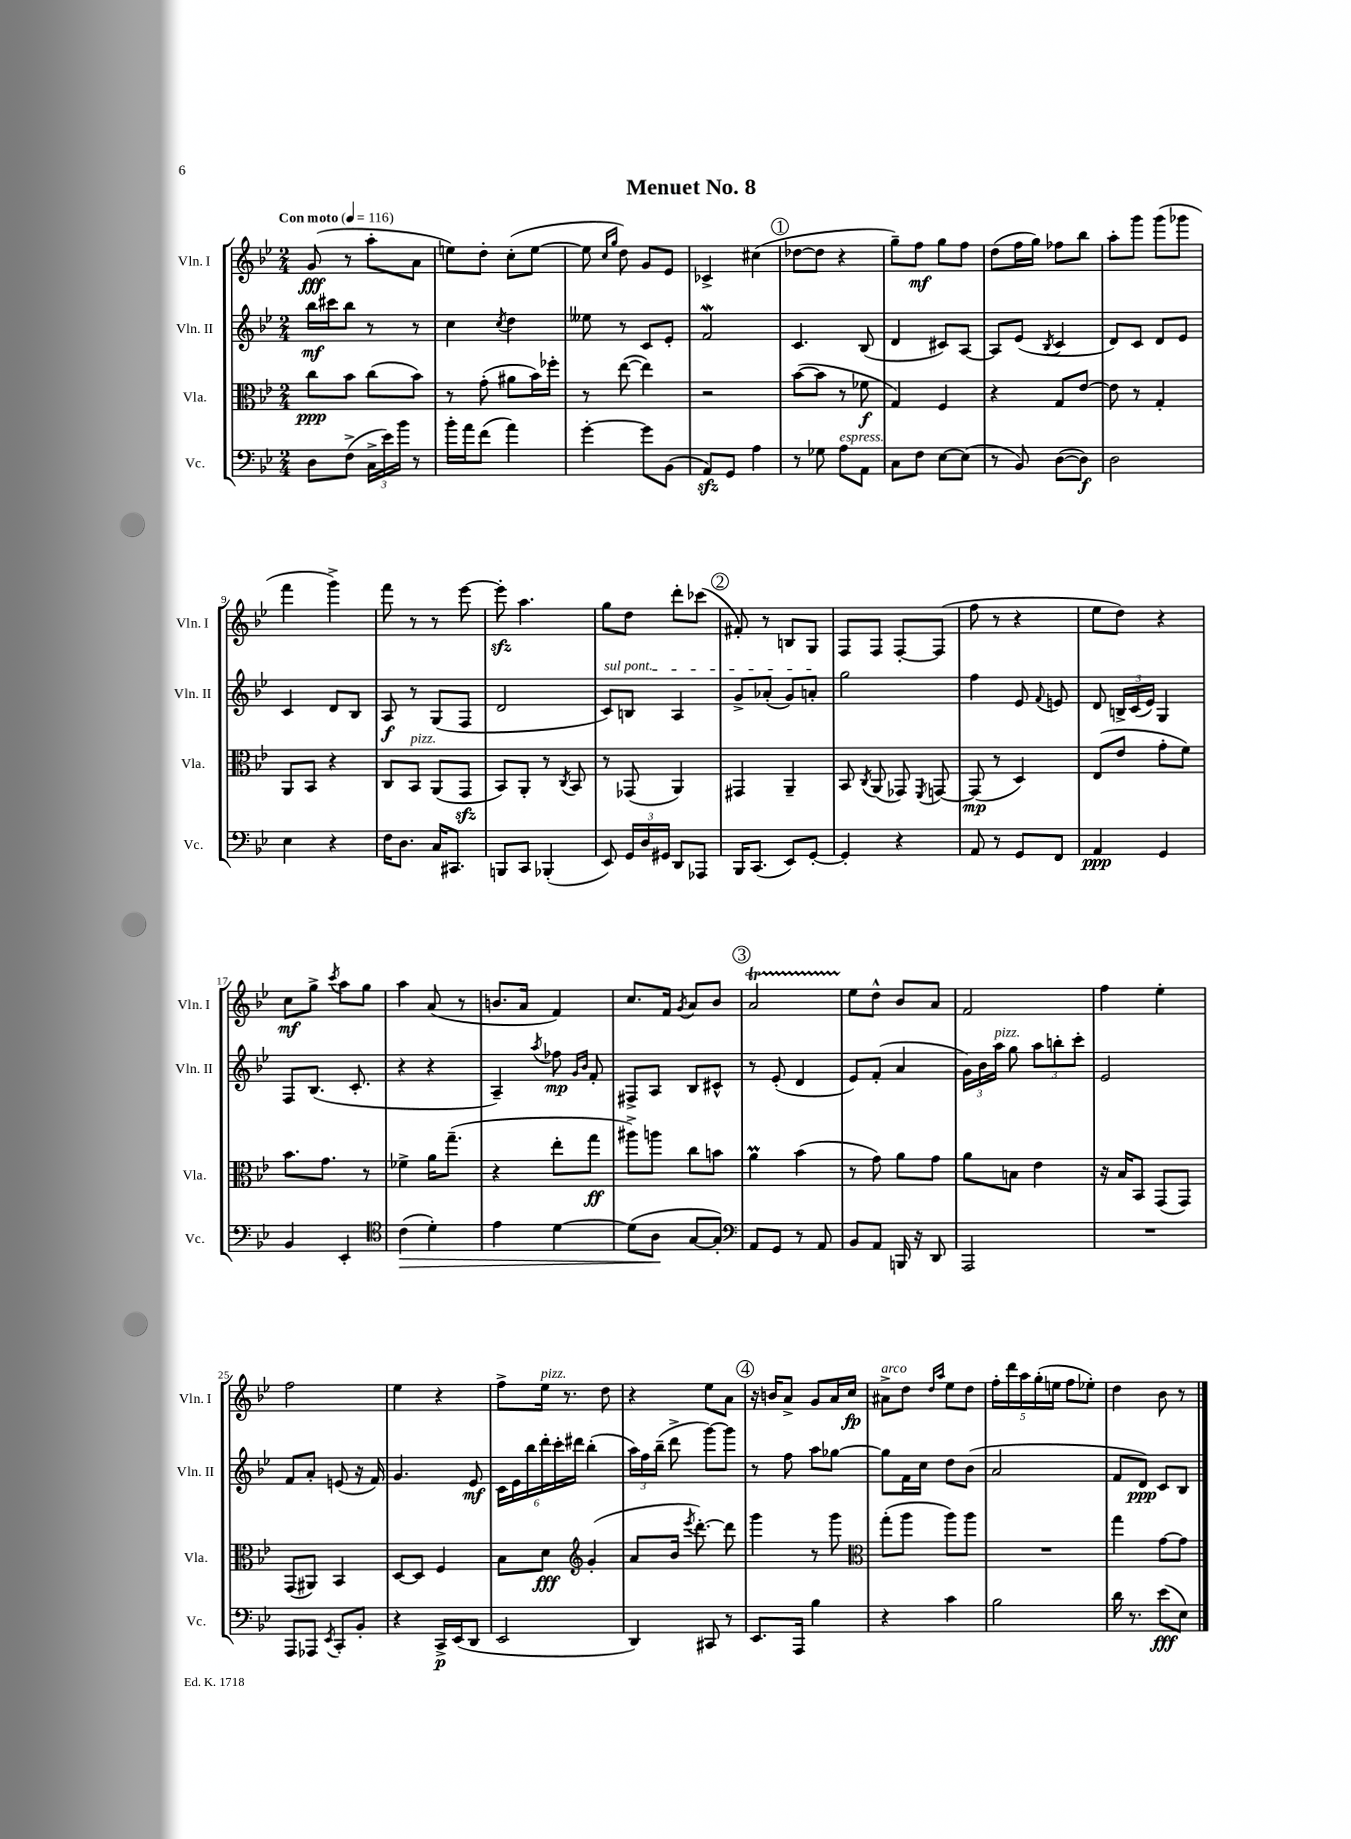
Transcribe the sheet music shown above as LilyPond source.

\header { title = "Menuet No. 8" }
<<
\new StaffGroup <<
\new Staff = "s0" \with { instrumentName = "Vln. I" shortInstrumentName = "Vln. I" } {
    \clef treble \key bes \major \numericTimeSignature \time 2/4 \tempo "Con moto" 4 = 116
    \autoBeamOff g'8\fff( r8 a''8[-. a'8] |
    e''8[) d''8]-. c''8[-.( e''8]~ |
    e''8 \grace { c''16[ g''16] } d''8) g'8[ ees'8] |
    ces'4-> cis''4( |
    \mark \markup { \circle "1" } des''8[~ des''8] r4 |
    g''8[--) f''8]\mf g''8[ f''8] |
    d''8[( f''16 g''16]) fes''8[ bes''8] |
    a''8[-. g'''8] g'''8[( ges'''8] |
    f'''4 g'''4->) |
    f'''8 r8 r8 ees'''8~ |
    ees'''8-.\sfz a''4. |
    g''8[ d''8] d'''8[-. ces'''8]( |
    \mark \markup { \circle "2" } fis'8-.) r8 b8[ g8] |
    f8[ f8] f8[~-. f8]( |
    f''8 r8 r4 |
    ees''8[ d''8]) r4 |
    c''8[\mf g''8]-> \acciaccatura { c'''8 } a''8[ g''8] |
    a''4 a'8( r8 |
    b'8.[ a'16] f'4) |
    c''8.[ f'16] \acciaccatura { g'8 } a'8[ bes'8] |
    \mark \markup { \circle "3" } a'2\startTrillSpan |
    ees''8[\stopTrillSpan d''8]-^ bes'8[ a'8] |
    f'2 |
    f''4 ees''4-. |
    f''2 |
    ees''4 r4 |
    f''8[-> ees''16]^\markup { \italic "pizz." } r8. d''8 |
    r4 ees''8[ a'8] |
    \mark \markup { \circle "4" } r16 b'16[ a'8]-> g'8[ a'16 c''16]\fp |
    ais'8[->^\markup { \italic "arco" } d''8] \grace { d''16[ a''16] } ees''8[ d''8] |
    \tuplet 5/4 { f''16[-. d'''16 a''16 g''16-.( e''16] } f''8[ ees''8]-.) |
    d''4 bes'8 r8 \bar "|." |
}
\new Staff = "s1" \with { instrumentName = "Vln. II" shortInstrumentName = "Vln. II" } {
    \clef treble \key bes \major \numericTimeSignature \time 2/4
    \autoBeamOff bes''16[\mf cis'''16 bes''8] r8 r8 |
    c''4 \acciaccatura { c''8 } d''4 |
    eeses''8 r8 c'8[ ees'8]-. |
    f'2\mordent |
    \mark \markup { \circle "1" } c'4. bes8( |
    d'4 cis'8[) a8]~ |
    a8[ ees'8]( \acciaccatura { bes8 } c'4 |
    d'8[) c'8] d'8[ ees'8] |
    c'4 d'8[ bes8] |
    a8\f r8 g8[( f8] |
    d'2 |
    \once \override TextSpanner.bound-details.left.text = \markup { \italic "sul pont." } c'8[\startTextSpan) b8] a4 |
    \mark \markup { \circle "2" } g'8[-> aes'8]-.( g'8[) a'8]-.\stopTextSpan |
    g''2 |
    f''4 ees'8 \appoggiatura { f'8 } e'8 |
    d'8 \tuplet 3/2 { b16[-> c'16( ees'16]) } g4 |
    f8[ bes8.]( c'8.-. |
    r4 r4 |
    a4--) \acciaccatura { a''8 } fes''8\mp \grace { g'16[ bes'16] } f'8-. |
    fis8[-> a8] bes8[ cis'8]-^ |
    \mark \markup { \circle "3" } r8 ees'8-.( d'4 |
    ees'8[) f'8]-.( a'4 |
    \tuplet 3/2 { g'16[) bes'16 a''16]^\markup { \italic "pizz." } } g''8 \tuplet 3/2 { a''8[ b''8-. c'''8]-. } |
    ees'2 |
    f'8[ a'8]-. e'8( r16 f'16) |
    g'4. ees'8\mf |
    \tuplet 6/4 { c'16[ ees'16 bes''16 d'''16-. c'''16-. dis'''16] } bes''4-.( |
    \tuplet 3/2 { a''16[) f''16 bes''16]--( } d'''8-> g'''8[~) g'''8] |
    \mark \markup { \circle "4" } r8 f''8 a''8[ ges''8]~ |
    ges''8[ f'16 c''16] d''8[ bes'8]( |
    a'2 |
    f'8[ d'8]\ppp) c'8[ bes8] \bar "|." |
}
\new Staff = "s2" \with { instrumentName = "Vla." shortInstrumentName = "Vla." } {
    \clef alto \key bes \major \numericTimeSignature \time 2/4
    \autoBeamOff c''8[\ppp bes'8] c''8[( bes'8]) |
    r8 g'8-.( ais'8[ bes'16) fes''16]-. |
    r8 ees''8~( ees''4) |
    r2 |
    \mark \markup { \circle "1" } bes'8[~( bes'8] r8 fes'8\f |
    g4) f4 |
    r4 g8[ ees'8]~ |
    ees'8 r8 g4-. |
    a,8[ bes,8] r4 |
    c8[ bes,8]^\markup { \italic "pizz." } a,8[( g,8]\sfz |
    bes,8[) a,8]-. r8 \acciaccatura { c8 } bes,8 |
    r8 ges,8( a,4) |
    \mark \markup { \circle "2" } gis,4 a,4-- |
    bes,8 \acciaccatura { c8 } a,8( ges,8) \acciaccatura { f,8 } g,8~ |
    g,8\mp( r8 d4) |
    ees8[( ees'8] g'8[-. f'8]) |
    bes'8.[ g'8.] r8 |
    fes'4-> a'16[ g''8.]--( |
    r4 ees''8[-. g''8]\ff |
    ais''8[->) a''8] c''8[ b'8] |
    \mark \markup { \circle "3" } a'4\prall bes'4( |
    r8 g'8) a'8[ g'8] |
    a'8[ b8] ees'4 |
    r16 bes16[ bes,8] g,8[( g,8]) |
    g,8[( ais,8]) bes,4 |
    d8[~ d8] f4 |
    bes8[ d'8]\fff \clef treble g'4-.( |
    a'8[ bes'16] \acciaccatura { ees'''8 } d'''8.~-.) d'''8 |
    \mark \markup { \circle "4" } g'''4 r8 g'''8 |
    \clef alto g''8[-.( a''8] a''8[) a''8] |
    R2 |
    g''4 g'8[~ g'8] \bar "|." |
}
\new Staff = "s3" \with { instrumentName = "Vc." shortInstrumentName = "Vc." } {
    \clef bass \key bes \major \numericTimeSignature \time 2/4
    \autoBeamOff d8[ f8]->( \tuplet 3/2 { c16[-> ees'16) bes'16] } r8 |
    bes'16[-. a'16 f'8]( a'4) |
    g'4~-. g'8[ bes,8]( |
    a,8[\sfz) g,8] a4 |
    \mark \markup { \circle "1" } r8 ges8 a8[^\markup { \italic "espress." } a,8] |
    c8[ f8] ees8[~ ees8]( |
    r8 bes,8) d8[~( d8]\f) |
    d2 |
    ees4 r4 |
    f16[ d8.] c16[ cis,8.] |
    b,,8[ c,8] bes,,4-.( |
    ees,8) \tuplet 3/2 { g,16[ d16 gis,16] } d,8[ aes,,8] |
    \mark \markup { \circle "2" } bes,,16[ c,8.]( ees,8[) g,8]~-. |
    g,4-. r4 |
    a,8 r8 g,8[ f,8] |
    a,4\ppp g,4 |
    bes,4 ees,4-. |
    \clef tenor c'4\>( d'4-.) |
    ees'4 d'4~ |
    d'8[( a8]\! g8[~ g8]-.) |
    \mark \markup { \circle "3" } \clef bass a,8[ g,8] r8 a,8 |
    bes,8[ a,8] b,,16 r16 d,8 |
    a,,2 |
    R2 |
    a,,8[ aes,,8] \acciaccatura { ees,8 } c,8[-. bes,8]-. |
    r4 c,16[->\p ees,16( d,8] |
    ees,2 |
    d,4) cis,8 r8 |
    \mark \markup { \circle "4" } ees,8.[ a,,16] bes4 |
    r4 c'4 |
    bes2 |
    d'16 r8. ees'8[\fff( ees8]) \bar "|." |
}
>>
>>
